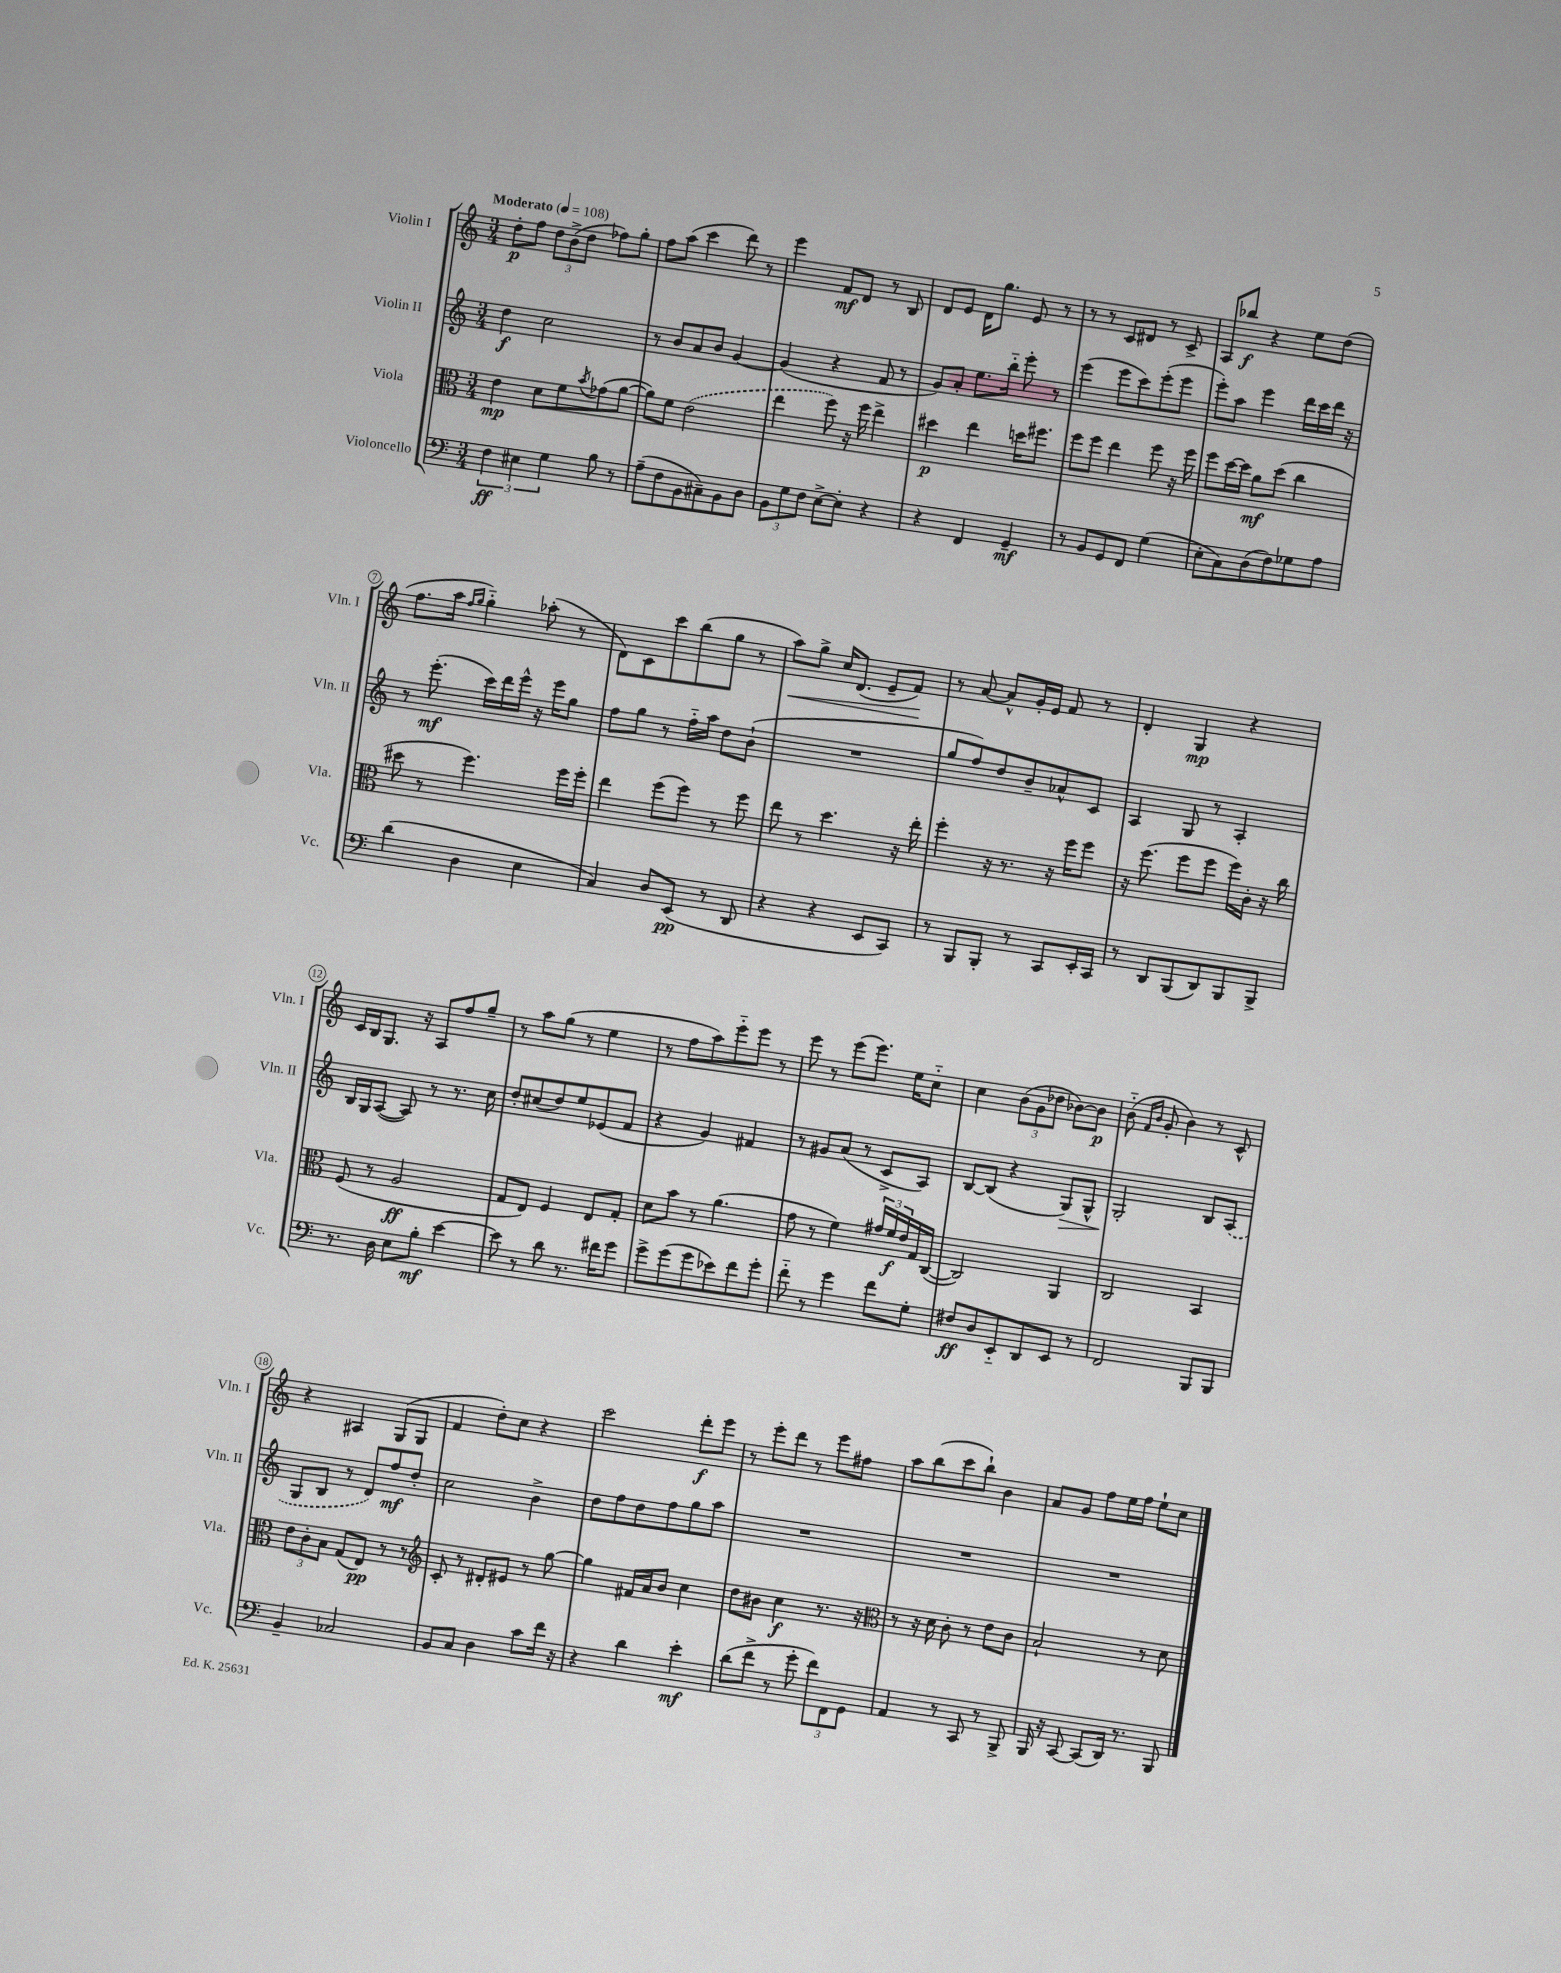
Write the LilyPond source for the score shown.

<<
\new StaffGroup <<
\new Staff = "s0" \with { instrumentName = "Violin I" shortInstrumentName = "Vln. I" } {
    \clef treble \key c \major \numericTimeSignature \time 3/4 \tempo "Moderato" 4 = 108
    d''8-.\p f''8 \tuplet 3/2 { d''8 b'8->( d''8 } fes''8) g''8-. |
    f''8 a''8( c'''4 d'''8) r8 |
    e'''4 f'8\mf d'8 r8 b8 |
    d'8 e'8 d'16 g''8. e'8 r8 |
    r8 r8 c'8 dis'8 r8 c'8-> |
    a8 bes''8\f r4 e''8 d''8( |
    f''8. a''16 \grace { f''16 g''16 } g''4-_) aes''8-.( r8 |
    d'8) c'8 c'''8 b''8( g''8 r8 |
    a''8\<) g''8-> c''16 d'8.( e'8-- f'8\!) |
    r8 a'8~ a'8-^ g'16-. e'16 f'8 r8 |
    d'4-. g4\mp r4 |
    c'16 b16 g8. r16 a8 f''8 g''8-- |
    r8 a''8 g''8( r8 e''4 |
    r8 f''8 a''8) e'''8-_ e'''8 r8 |
    e'''8 r8 e'''8( e'''8.) e''16 c''8-_ |
    c''4 \tuplet 3/2 { b'8( g'8 des''8 } bes'8~) bes'8\p |
    b'8-_( \grace { f'16 b'16 } g'8-. b'4) r8 c'8-^ |
    r4 ais4 g8( g8 |
    f'4 d''8-.) c''8 r4 |
    c'''2 d'''8-.\f e'''8 |
    r8 e'''8-. d'''8 r8 e'''8 fis''8 |
    a''8 b''8( c'''8 b''8-!) b'4 |
    a'8 g'8 f''8 e''16 f''16 e''8-! c''8 \bar "|." |
}
\new Staff = "s1" \with { instrumentName = "Violin II" shortInstrumentName = "Vln. II" } {
    \clef treble \key c \major \numericTimeSignature \time 3/4
    d''4\f c''2 |
    r8 b'8 a'8 b'8 g'4~ |
    g'4( r4 f'8 r8 |
    g'8) a'8-. e''8. b''16-_ e'''8-. r8 |
    e'''4( e'''8 c'''8) e'''8-.( e'''8 |
    e'''8-.) a''8 e'''4 d'''16 c'''16 d'''16 r16 |
    r8 e'''8.-.\mf( c'''16) d'''16 e'''16-^ r16 e'''16 g''8 |
    f''8 g''8 r8 f''16-_ a''16 d''8 b'8-!( |
    R2. |
    g''8 f''8) d''8 b'8-- aes'8-^ c'8 |
    a4 g8 r8 a4-. |
    b16 g16 a8~( a8) r8 r8. c''16 |
    d''8-. cis''8( d''8) e''8 ees'8( f'8 |
    r4 g'4) fis'4 |
    r8 gis'8 a'8( r8 c'8-> a8) |
    b8~ b8( r4 g8\>) g8-^ |
    g2-.\! b8 \once \slurDashed a8( |
    g8 b8 r8 d'8) f''8\mf d''8-. |
    c''2 b'4-> |
    d''8 f''8 d''8 f''8 g''8 a''8 |
    R2. |
    R2. |
    R2. \bar "|." |
}
\new Staff = "s2" \with { instrumentName = "Viola" shortInstrumentName = "Vla." } {
    \clef alto \key c \major \numericTimeSignature \time 3/4
    e'4\mp d'8 f'8 \acciaccatura { b'8 } ges'8( a'8~ |
    a'8) f'8 \once \slurDashed e'2( |
    e''4 f''8) r16 f''16 e''4-> |
    dis''4\p e''4 d''16 fis''8. |
    f''8 f''8 e''4 f''8 r16 f''16 |
    f''8 d''16~ d''16 a'8\mf d''8( c''4 |
    dis''8 r8 f''4.) f''16 f''16-. |
    e''4 f''8( f''8) r8 f''8 |
    e''8 r8 d''4. r16 e''16-. |
    f''4-. r16 r8. r16 f''16 f''8 |
    r16 f''8.( f''8 f''8 f''16) c'16-. r16 c''16 |
    f8( r8 a2\ff |
    g8 e8) f4 e8 g8-. |
    d'8 b'8 r8 a'4.( |
    g'8 r8 f'4) \tuplet 3/2 { gis'16 f'16\f e'16 } g16 c16~( |
    c2) a,4 |
    c2 b,4 |
    \tuplet 3/2 { e'8 c'8-. b8 } g8( e8\pp) r8 r8 |
    \clef treble c'8-. r8 dis'8-. eis'8 r8 g''8~ |
    g''4 fis'16 a'16 b'8 c''4 |
    d''8 bis'8 c''4\f r8. r16 |
    \clef alto r8 r16 d'16 c'8-. r8 e'8 c'8 |
    b2-! r8 d'8 \bar "|." |
}
\new Staff = "s3" \with { instrumentName = "Violoncello" shortInstrumentName = "Vc." } {
    \clef bass \key c \major \numericTimeSignature \time 3/4
    \tuplet 3/2 { f4\ff eis4 g4 } b8 r8 |
    a8--( f8 b,8 cis8--) b,8 d8 |
    \tuplet 3/2 { b,8 g8 f8 } e8~-> e8-. r4 |
    r4 f,4 g,4--\mf |
    r8 b,8 g,8 f,8 g4( |
    e8-. c8) d8( f8) ges8 a8 |
    d'4( d4 e4 |
    c4) d8 e,8\pp( r8 d,8 |
    r4 r4 e,8 c,8) |
    r8 b,,8 b,,8-. r8 c,8 e,16-. c,16 |
    r8 d,8 b,,8( d,8) b,,8 b,,8-> |
    r8. d16 e8 b8-.\mf e'4~ |
    e'8 r8 d'8 r8. fis'16 g'8 |
    g'8-> g'8( g'8 ees'8) f'8 g'8-. |
    f'8-_ r8 g'4 f'8 g8-. |
    fis8\ff d8 e,8-_ d,8 e,8 r8 |
    f,2 b,,8 b,,8 |
    b,4-- ces2 |
    b,8 c8 d4 c'8 f'16 r16 |
    r4 d'4 e'4-.\mf |
    d'8( f'8-> r8 g'8-. \tuplet 3/2 { f'8) f,8 g,8 } |
    a,4 r8 c,8 r8 b,,8-> |
    b,,16 r16 c,8~ c,8( d,16) r8. b,,8 \bar "|." |
}
>>
>>
\layout { \context { \Score \override BarNumber.stencil = #(make-stencil-circler 0.1 0.3 ly:text-interface::print) } }
